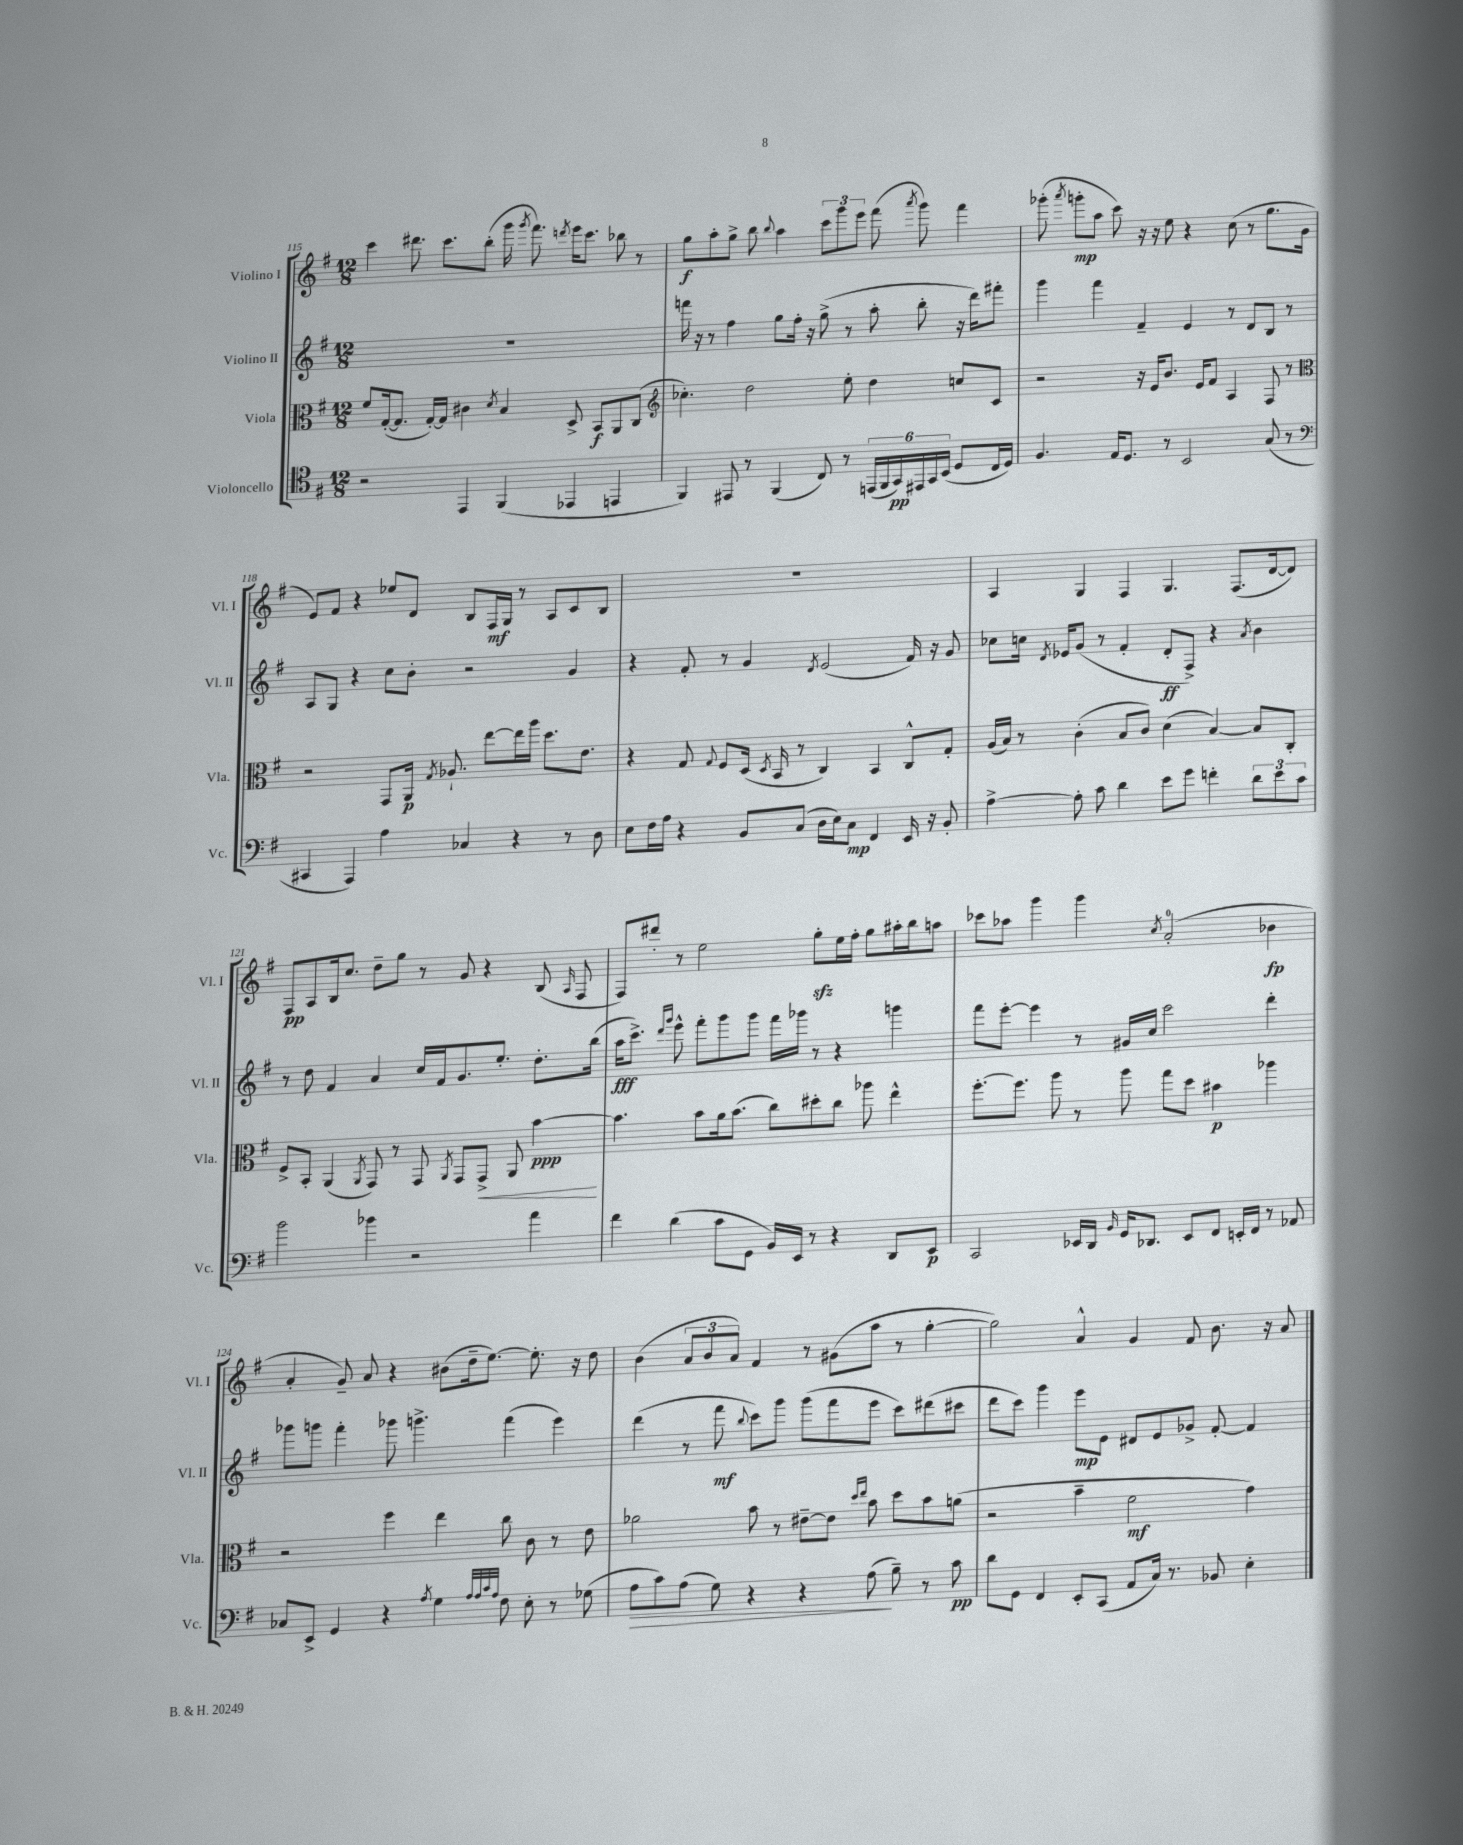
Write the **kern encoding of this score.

**kern	**kern	**kern	**kern
*staff4	*staff3	*staff2	*staff1
*clefC4	*clefC3	*clefG2	*clefG2
*k[f#]	*k[f#]	*k[f#]	*k[f#]
*M12/8	*M12/8	*M12/8	*M12/8
2r	8f#	1.r	4ccc
.	([16G'	.	.
.	8.G]	.	.
.	.	.	8.ddd#
.	[16G')	.	.
.	16G]	.	8.ccc
4EE	4c#	.	.
.	.	.	(8bb'
.	8qd	.	.
(4FF#	4B	.	16ggg
.	.	.	8qggg
.	.	.	8.fff#)
.	.	.	8qddd
4EE-	8D^	.	16eee
.	.	.	8.ccc
.	8BB	.	.
4EE	8AA	.	8bb-
.	(8C	.	8r
=	=	=	=
*	*clefG2	*	*
4FF#)	4.cc-')	16fff	8gg
.	.	16r	.
.	.	8r	8aa'
8EE#	.	4ff#	8gg^
8r	2dd	.	8bb
.	.	.	8qqbb
(4FF#	.	8gg	4aa
.	.	16ff#'	.
.	.	16r	.
8C)	.	(8gg^	12ccc
.	.	.	12ggg
8r	8ee'	8r	.
.	.	.	12eee
(24EE	4dd	8aa'	(8fff#
24FF#	.	.	.
24GG)	.	.	.
.	.	.	8qaaa
24EE#	.	8bb'	8ggg)
24GG	.	.	.
(24BB	.	.	.
8D	8cc	16r	4fff#
.	.	16ddd)	.
16C	8c	8fff#'	.
16D)	.	.	.
=	=	=	=
4.F#	2r	4ggg	(8ggg-'
.	.	.	8qaaa
.	.	.	8ggg'
.	.	4fff#	8aa
16E	.	.	8ccc)
8.D	.	.	.
.	16r	4f#~	16r
.	16e	.	16r
8r	8.b	.	8ee
2BB	.	4e	4r
.	16e	.	.
.	8f#	.	.
.	4A	8r	(8cc
.	.	8d	8r
(8G	8F#	8B	8.gg
8r	8r	8r	.
.	.	.	16g
=	=	=	=
*clefF4	*clefC3	*	*
4CC#	2r	8A	8e)
.	.	8G	8f#
4AAA)	.	4r	4r
4A	8GG	8cc	8ee-
.	16AA	8b'	8d
.	8qG	.	.
.	8.A-`	.	.
4C-	.	2r	8B
.	[8ee	.	16F#
.	.	.	16G
4r	16ee]	.	8r
.	16aa	.	.
.	8.dd	.	8A
8r	.	4g	8c
.	8.e	.	.
8D	.	.	8B
=	=	=	=
8E	4r	4r	1.r
16F#	.	.	.
16A	.	.	.
4r	8G	8f#'	.
.	8qqG	.	.
.	8F#	8r	.
8BB	(16D	4g	.
.	8qD	.	.
.	16BB	.	.
(8C	8r	.	.
.	.	8qd	.
16D	4C)	(2e	.
16E)	.	.	.
8C	.	.	.
4FF#	4BB	.	.
16EE	8C^^	16f#)	.
16r	.	16r	.
8BB'	8G'	8g	.
=	=	=	=
[4A^	(16A	8cc-	4A
.	16B)	.	.
.	8r	16cc	.
.	.	8qd	.
.	.	16e-	.
8A']	(4c'	(8g	4G
8c	.	8r	.
4d	8B	4f#'	4F#
.	8c)	.	.
8e	(4d	8d'	4.G
8g	.	8F#^)	.
4f'	[4B)	4r	.
.	.	.	(8.F#
.	.	8qa	.
12d	8B]	4b	.
.	.	.	[16d
12e	.	.	.
.	8C'	.	8d])
12c	.	.	.
=	=	=	=
2b	8F#^	8r	8F#
.	8BB'	8dd	8A
.	(4AA	4f#	16B
.	.	.	8.cc
.	8qAA	.	.
4b-	8GG)	4a	8dd~
.	8r	.	8gg
2r	8GG	16cc	8r
.	.	16f#	.
.	8qAA	.	.
.	8GG	8.g	8g
.	8GG^	.	4r
.	.	8.ee'	.
.	8AA	.	.
4a	[4b	8.dd'	(8B
.	.	.	16qqA
.	.	.	8F#
.	.	(16bb	.
=	=	=	=
4f#	4.b]	16aa	8F#)
.	.	8.ccc^)	.
.	.	.	8ddd#'
.	.	16qqddd	.
.	.	16qqggg	.
(4d	.	8eee^^	8r
.	8b	8fff#'	2ee
8c	16a	8ggg	.
.	(8.b	.	.
8GG	.	8ggg	.
16BB)	8cc)	16fff#	.
16EE	.	16ggg-	.
8r	8dd#'	8r	8gg'
4r	8cc	4r	16ee
.	.	.	16ff#'
.	8aa-	.	8gg
8DD	4ee^^	4ggg	16aa#'
.	.	.	16bb
8EE	.	.	8aa
=	=	=	=
2CC	[8.ff#'	8fff#	8ccc-
.	.	[8eee'	8aa-
.	8.ff#]	.	.
.	.	4eee]	4ggg
.	8aa	.	.
16EE-	8r	8r	4ggg
16DD	.	.	.
16qqBB	.	.	.
16GG	8aa	16g#	.
8.DD-	.	16cc	.
.	.	.	8qcc
.	8gg	2ccc	(2a'
8EE-	8dd	.	.
8FF#	4b#	.	.
16EE'	.	.	.
16FF#	.	.	.
8r	4aa-	4ddd'	4b-
8AA-	.	.	.
=	=	=	=
8C-	2r	8ggg-	4a'
8EE^	.	8ggg	.
4GG	.	4fff#'	8g~)
.	.	.	8a
4r	4ff#	8ggg-	4r
.	.	4.ggg^	.
8qA	.	.	.
4G	4ee	.	(8b#
.	.	.	16dd~
.	.	.	[8.ee)
32qqA	.	.	.
32qqA	.	.	.
32qqc	.	.	.
32qqA	.	.	.
8F#	8cc	(4fff#	.
8E'	8c	.	8.ee']
8r	8r	4eee)	.
.	.	.	16r
(8G-	8e	.	8dd
=	=	=	=
8A	2a-	(4ddd	(4b
8c)	.	.	.
(8A	.	8r	12a
.	.	.	12b
8G)	.	8fff#	.
.	.	.	12a)
.	.	8qqbb	.
4r	8b	8ccc)	4f#
.	8r	8ggg	.
4r	[8e#~	(8ggg	8r
.	8e#]	8fff#	(8g#
.	16qqdd	.	.
.	16qqee	.	.
(8A	8b	8eee	8aa
8B~)	8dd	8ccc)	8r
8r	8b	(8ddd#	[4gg'
8c	(8a	8ccc#	.
=	=	=	=
8d	2r	8ddd	2gg])
8GG	.	8ccc)	.
4FF#	.	4ggg	.
8EE'	4b~	8eee	4a^^
(8CC	.	8e	.
8AA	2f#	8d#	4g
16C)	.	8e	.
8.r	.	.	.
.	.	8g-^	8f#
8BB-	.	[8f#'	8.b
4E'	4g)	4f#]	.
.	.	.	16r
.	.	.	8a
==	==	==	==
*-	*-	*-	*-
